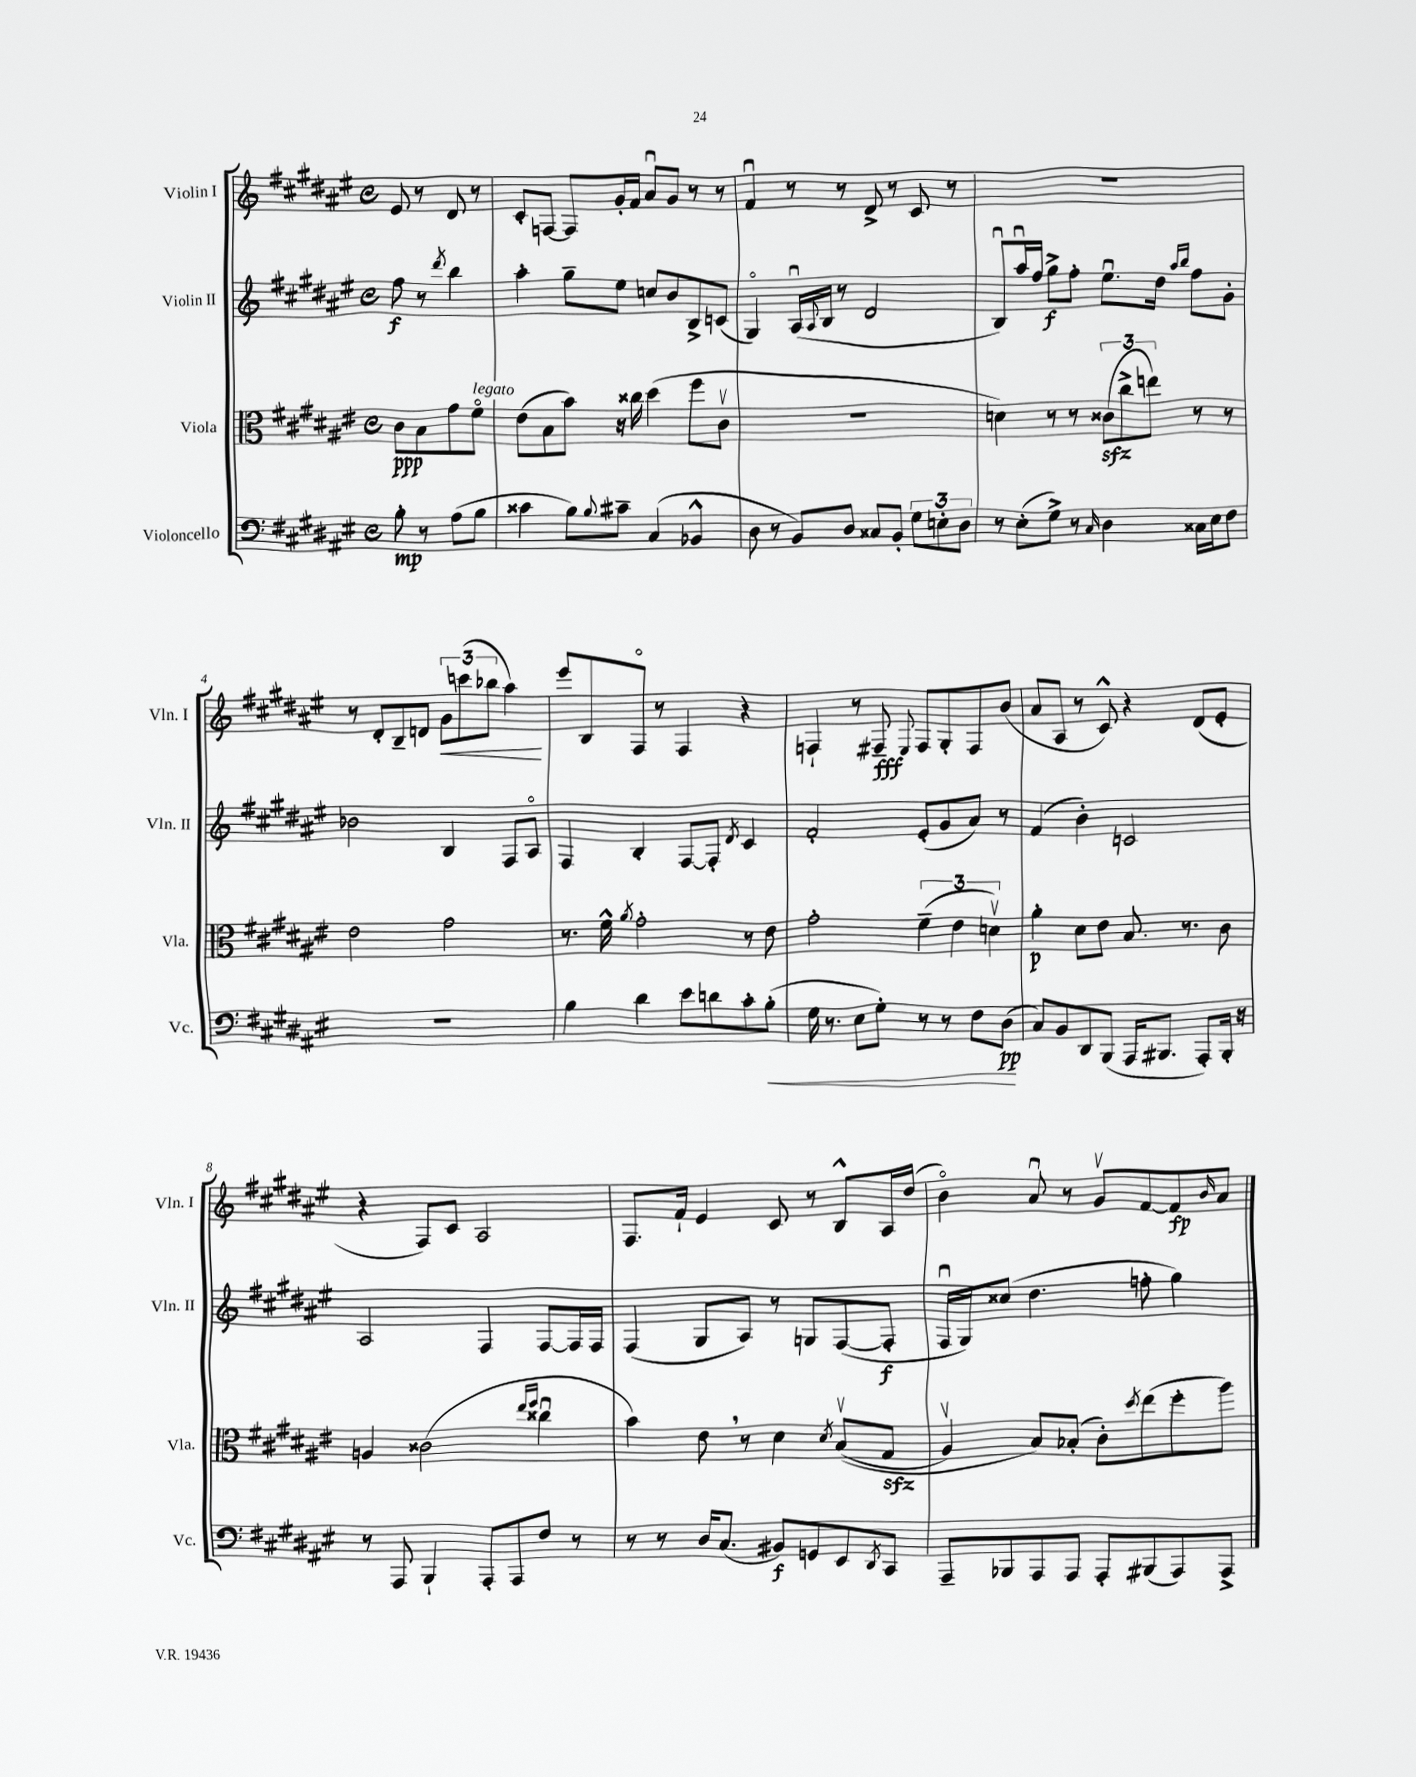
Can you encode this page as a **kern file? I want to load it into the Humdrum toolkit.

**kern	**dynam	**kern	**dynam	**kern	**dynam	**kern	**dynam
*part4	*part4	*part3	*part3	*part2	*part2	*part1	*part1
*staff4	*staff4	*staff3	*staff3	*staff2	*staff2	*staff1	*staff1
*I"Violoncello	*	*I"Viola	*	*I"Violin II	*	*I"Violin I	*
*I'Vc.	*	*I'Vla.	*	*I'Vln. II	*	*I'Vln. I	*
*clefF4	*	*clefC3	*	*clefG2	*	*clefG2	*
*k[f#c#g#d#a#e#]	*	*k[f#c#g#d#a#e#]	*	*k[f#c#g#d#a#e#]	*	*k[f#c#g#d#a#e#]	*
*M4/4	*	*M4/4	*	*M4/4	*	*M4/4	*
*met(c)	*	*met(c)	*	*met(c)	*	*met(c)	*
=	=	=	=	=	=	=	=
8B'\	mp	8c#\L	ppp	8ff#\	f	8e#/	.
8r	.	8B\	.	8r	.	8r	.
.	.	.	.	8qddd#/	.	.	.
(8A#\L	.	8g#\	.	4bb\	.	8d#/	.
!	!	!LO:TX:a:i:t=legato	!	!	!	!	!
8B\J	.	8f#\J	.	.	.	8r	.
=1	=1	=1	=1	=1	=1	=1	=1
4c##X\	.	(8e#\L	.	4aa#'\	.	8c#'/L	.
.	.	8B\	.	.	.	[8Fn/J	.
8B\L)	.	8b\J)	.	8gg#~\L	.	8F/L]	.
8qqB/	.	.	.	.	.	.	.
8c#X~\J	.	16r	.	8ee#\J	.	16g#'/L	.
.	.	16cc##X\	.	.	.	16f#/JJ	.
(4C#/	.	(4dd#\	.	8ccn/L	.	8a#u/L	.
.	.	.	.	8b/	.	8g#/J	.
4BB-X^^/	.	8ff#\L	.	8B^/	.	8r	.
.	.	8c#v\J	.	(8cn/J	.	8r	.
=2	=2	=2	=2	=2	=2	=2	=2
8D#\	.	1r	.	4G#/)	.	4f#u/	.
8r	.	.	.	.	.	.	.
8BB/L)	.	.	.	(16A#u/LL	.	8r	.
.	.	.	.	8qqA#/	.	.	.
.	.	.	.	16B/JJ	.	.	.
8D#/J	.	.	.	8r	.	8r	.
8C##X/L	.	.	.	2d#/	.	8d#^/	.
8BB'/J	.	.	.	.	.	8r	.
12G#\L	.	.	.	.	.	8c#/	.
12En'\	.	.	.	.	.	.	.
.	.	.	.	.	.	8r	.
12D#\J	.	.	.	.	.	.	.
=3	=3	=3	=3	=3	=3	=3	=3
8r	.	4dn\)	.	8Bu/L)	.	1r	.
(8E#'\L	.	.	.	16aa#u/L	.	.	.
.	.	.	.	16ff#/JJ	.	.	.
8G#^\J)	.	8r	.	8gg#^\L	f	.	.
8r	.	8r	.	8ff#'\J	.	.	.
16qqC#/	.	.	.	.	.	.	.
4D#\	.	(12c##Xzz\L	.	8.ee#u\L	.	.	.
.	.	12cc#^\	.	.	.	.	.
.	.	12een\J)	.	.	.	.	.
.	.	.	.	16dd#\Jk	.	.	.
.	.	.	.	16qqaa#/LL	.	.	.
.	.	.	.	16qqbb/JJ	.	.	.
16C##X\LL	.	8r	.	8ff#\L	.	.	.
16E#\J	.	.	.	.	.	.	.
8F#\J	.	8r	.	8g#'\J	.	.	.
!!LO:LB:g=z
=4	=4	=4	=4	=4	=4	=4	=4
1r	.	2e#\	.	2b-X\	.	8r	.
.	.	.	.	.	.	8d#'/L	.
.	.	.	.	.	.	8B~/	.
.	.	.	.	.	.	8dn/J	.
!	!	!	!	!	!	!	!LO:HP:b
.	.	2g#\	.	4B/	.	12g#\L	<
.	.	.	.	.	.	(12cccn\	.
.	.	.	.	.	.	12bb-X\J	.
.	.	.	.	8F#/L	.	4aa#\)	.
.	.	.	.	8A#/J	.	.	.
.	.	.	.	.	.	.	[
=5	=5	=5	=5	=5	=5	=5	=5
4B\	.	8.r	.	4F#/	.	8eee#/L	.
.	.	.	.	.	.	8B/	.
.	.	16f#^^\	.	.	.	.	.
.	.	8qa#/	.	.	.	.	.
4d#\	.	2g#'\	.	4B'/	.	8F#/J	.
.	.	.	.	.	.	8r	.
8e#\L	.	.	.	[8F#/L	.	4F#/	.
8dn\	.	.	.	8F#'/J]	.	.	.
.	.	.	.	8qd#/	.	.	.
8c#'\	.	8r	.	4c#/	.	4r	.
!	!LO:HP:b	!	!	!	!	!	!
(8B'\J	<	8e#\	.	.	.	.	.
=6	=6	=6	=6	=6	=6	=6	=6
16G#\	.	2g#'\	.	2f#'/	.	4Fn`/	.
8.r	.	.	.	.	.	.	.
8E#\L	.	.	.	.	.	8r	.
8G#'\J)	.	.	.	.	.	8F#X~/	fff
.	.	.	.	.	.	8qqE#/	.
8r	.	(6f#~\	.	(8e#'/L	.	8F#/L	.
8r	.	.	.	8g#/	.	8G#'/	.
.	.	6e#\	.	.	.	.	.
8F#\L	.	.	.	8a#/J)	.	8F#/	.
.	.	6dnv\)	.	.	.	.	.
(8D#\J	pp	.	.	8r	.	(8b/J	.
.	[	.	.	.	.	.	.
=7	=7	=7	=7	=7	=7	=7	=7
8C#/L)	.	4a#'\	p	(4f#/	.	8a#/L	.
8BB/	.	.	.	.	.	8A#/J	.
8DD#/	.	8d#\L	.	4b'\)	.	8r	.
(8BBB/J	.	8e#\J	.	.	.	8c#^^/)	.
16AAA#/KL	.	8.B/	.	2cn/	.	4r	.
8.BBB#X/J	.	.	.	.	.	.	.
.	.	8.r	.	.	.	.	.
8AAA#'/L)	.	.	.	.	.	(8d#/L	.
16BBB#'/Jk	.	8c#\	.	.	.	8e#'/J	.
16r	.	.	.	.	.	.	.
!!LO:LB:g=z
=8	=8	=8	=8	=8	=8	=8	=8
8r	.	4An/	.	2A#/	.	4r	.
8AAA#/	.	.	.	.	.	.	.
4BBB`/	.	(2c##X\	.	.	.	8F#/L)	.
.	.	.	.	.	.	8c#/J	.
8AAA#'/L	.	.	.	4F#/	.	2A#/	.
8AAA#/	.	.	.	.	.	.	.
.	.	16qqee#/LL	.	.	.	.	.
.	.	16qqff#/JJ	.	.	.	.	.
8F#/J	.	4cc##Xu\	.	[8F#/L	.	.	.
8r	.	.	.	16F#/L]	.	.	.
.	.	.	.	16F#/JJ	.	.	.
=9	=9	=9	=9	=9	=9	=9	=9
8r	.	4b\)	.	(4F#/	.	8.F#/L	.
8r	.	.	.	.	.	.	.
.	.	.	.	.	.	16f#`/Jk	.
16D#/KL	.	8e#,\	.	8G#/L	.	4e#/	.
(8.C#/J	.	.	.	.	.	.	.
.	.	8r	.	8A#/J)	.	.	.
8BB#X/L)	f	4d#\	.	8r	.	8c#/	.
8GGn/	.	.	.	8Gn/L	.	8r	.
.	.	8qd#/	.	.	.	.	.
8EE#/	.	((8Bv/L	.	([8F#/	.	8B^^/L	.
8qDD#/	.	.	.	.	.	.	.
8CC#/J	.	8G#zz/J	.	8F#'/J]	f	16A#/L	.
.	.	.	.	.	.	(16dd#/JJ	.
=10	=10	=10	=10	=10	=10	=10	=10
8AAA#~/L	.	4A#v/)	.	16F#u/LL	.	4b\)	.
.	.	.	.	16G#/J)	.	.	.
8BBB-X/	.	.	.	(8cc##X/J	.	.	.
8AAA#/	.	8B/L)	.	4.dd#\	.	8a#u/	.
8AAA#/J	.	(8B-X'/J	.	.	.	8r	.
8AAA#'/L	.	8c#'\L)	.	.	.	8g#v/L	.
.	.	8qdd#/	.	.	.	.	.
(8BBB#X/	.	(8ee#\	.	8ffn'\	.	[8f#/	.
8AAA#/)	.	8ff#'\	.	4gg#\)	.	8f#/]	fp
.	.	.	.	.	.	16qqb/	.
8AAA#^/J	.	8aa#\J)	.	.	.	8a#/J	.
==	==	==	==	==	==	==	==
*-	*-	*-	*-	*-	*-	*-	*-
